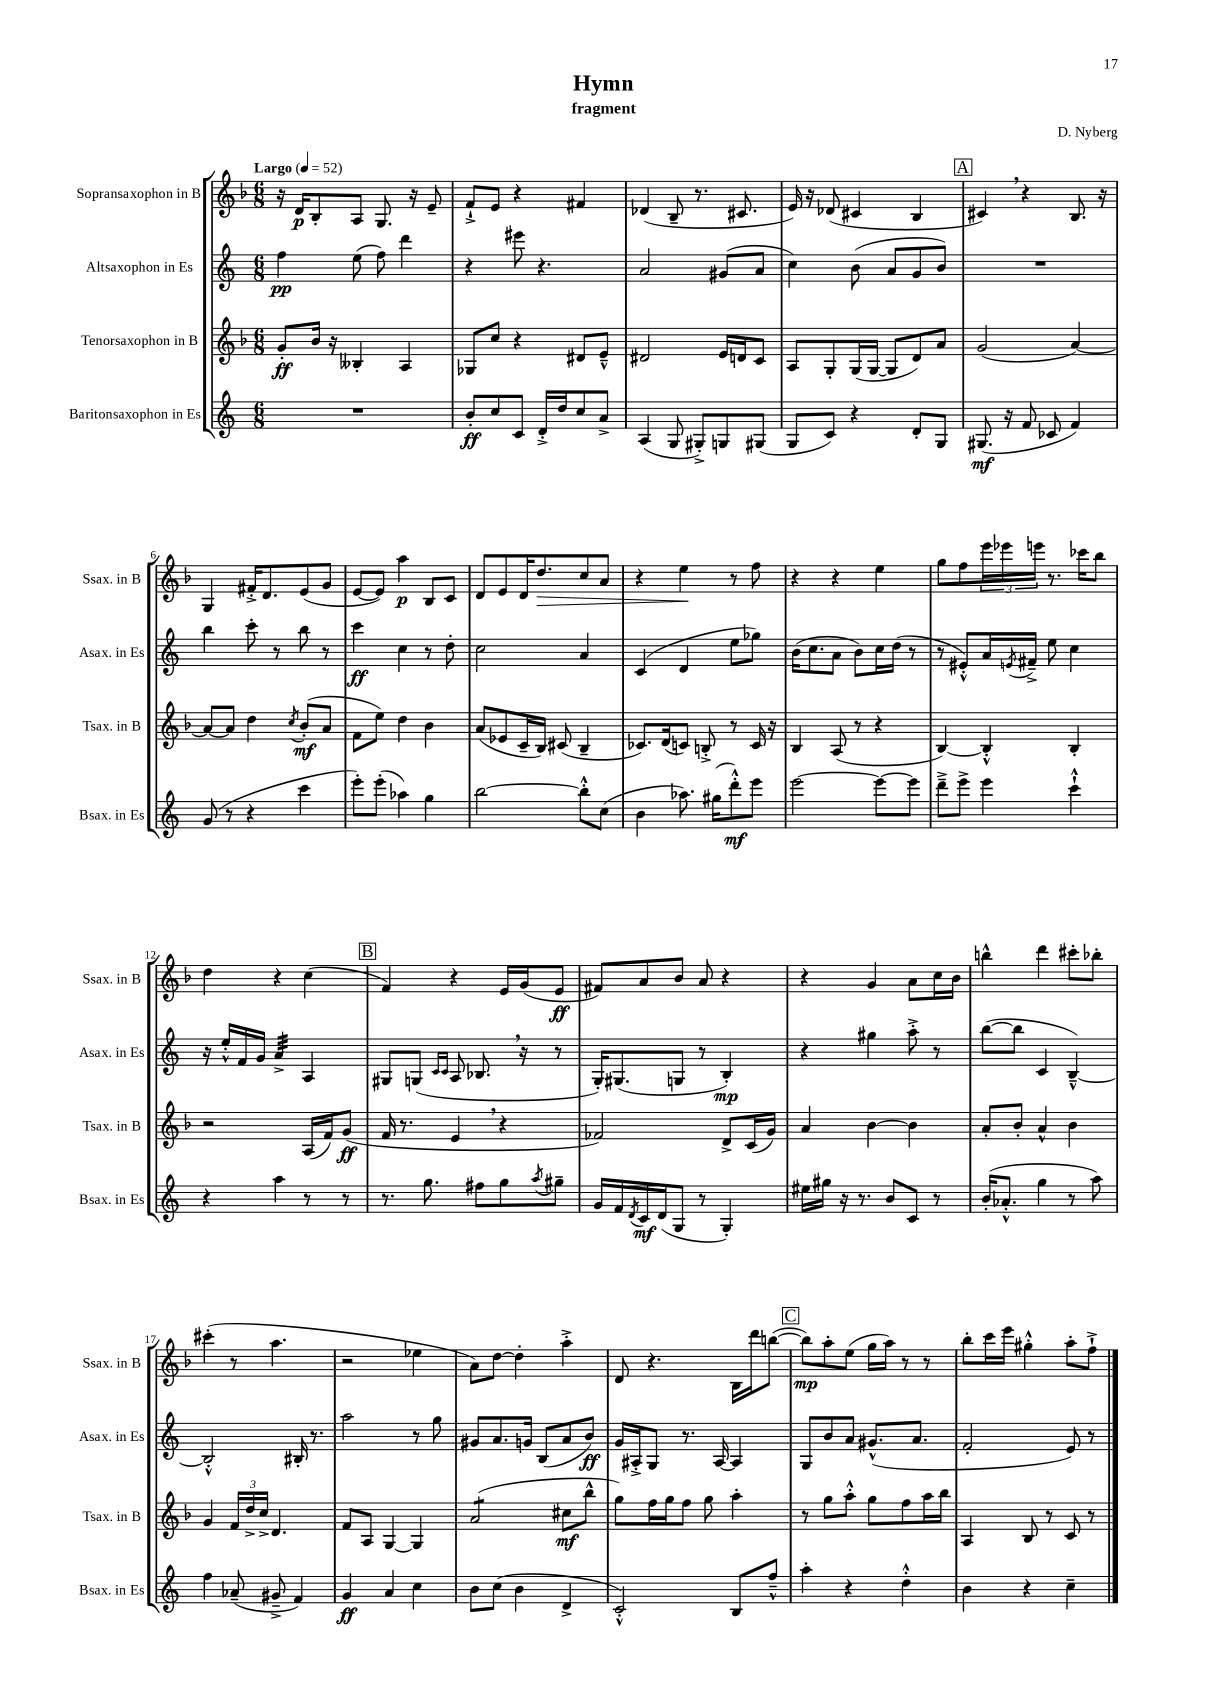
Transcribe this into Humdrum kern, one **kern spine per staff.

**kern	**kern	**kern	**kern
*staff4	*staff3	*staff2	*staff1
*clefG2	*clefG2	*clefG2	*clefG2
*k[]	*k[b-]	*k[]	*k[b-]
*M6/8	*M6/8	*M6/8	*M6/8
*MM52	*MM52	*MM52	*MM52
2.r	8g'	4ff	16r
.	.	.	16d
.	16b-	.	8B-'
.	16r	.	.
.	4B--'	(8ee	8A
.	.	8ff)	8.G
.	4A	4ddd	.
.	.	.	16r
.	.	.	8e~
=	=	=	=
8b'	8G-	4r	8f`^
8cc	8cc	.	8e
8c	4r	8eee#	4r
16d'^	.	4.r	.
16dd	.	.	.
8cc	8d#	.	4f#
8a^	8e~^^	.	.
=	=	=	=
(4A	2d#	2a	(4d-
8G	.	.	8B-~
8G#'^)	.	.	8.r
8G	16e	(8g#	.
.	16d	.	8.c#
(8G#	8c	8a	.
=	=	=	=
8G	8A	4cc)	16e)
.	.	.	16r
8c)	8G'	.	(8d-
4r	(16G	(8b	4c#
.	[16G	.	.
.	8G]	8a	.
8d'	8d)	8g	4B-
8G	8a	8b)	.
=	=	=	=
(8.G#	(2g	2.r	4c#)
16r	.	.	.
8f	.	.	4r
8c-	.	.	.
4f)	[4a)	.	8.B-
.	.	.	16r
=	=	=	=
(8g	8a_	4bb	4G
8r	8a]	.	.
4r	4dd	8ccc'	16f#'^
.	.	.	8.d
.	.	8r	.
.	8qcc	.	.
4ccc	(8b-'	8bb	(8e
.	8a	8r	8g
=	=	=	=
8eee')	8f	4ccc	[8e
(8eee'	8ee)	.	8e])
4aa-)	4dd	4cc	4aa
4gg	4b-	8r	8B-
.	.	8dd'	8c
=	=	=	=
[2bb	(8a	2cc	8d
.	8e-	.	8e
.	16c~	.	16d
.	16B-)	.	8.dd
.	(8c#	.	.
8bb'^^]	4B-~	4a	8cc
(8cc	.	.	8a
=	=	=	=
4b	8.c-)	(4c	4r
.	(16d	.	.
8.aa-)	8c)	4d	4ee
.	8B'^	.	.
(16gg#	.	.	.
8ddd'^^)	8r	8ee	8r
8eee	16c	8gg-)	8ff
.	16r	.	.
=	=	=	=
[2eee	4B-	(16b	4r
.	.	8.cc	.
.	(8A	8a	4r
.	8r	8b)	.
8eee_	4r	16cc	4ee
.	.	(16dd	.
8eee]	.	8r	.
=	=	=	=
8ddd~^	[4B-)	8r	8gg
8eee^	.	8e#'^^)	8ff
4eee	4B-'^^]	16a	24eee
.	.	.	24eee-
.	.	8qe	.
.	.	16f#~^	.
.	.	.	24eee
.	.	8ee	8.r
4ccc`^^	4B-'	4cc	.
.	.	.	16ccc-
.	.	.	8bb-
=	=	=	=
4r	2r	16r	4dd
.	.	16ee'^^	.
.	.	16f	.
.	.	16g	.
4aa	.	4a^	4r
8r	(16A	4A	(4cc
.	16f)	.	.
8r	(8g	.	.
=	=	=	=
8.r	16f	8G#	4f)
.	8.r	.	.
.	.	(8G	.
8.gg	.	.	.
.	.	16qqc	.
.	.	16qqc	.
.	4e	8A	4r
8ff#	.	8.B-	.
8gg	4r	.	16e
.	.	16r	(16g
8qaa	.	.	.
8gg#~	.	8r	8e
=	=	=	=
16g	2f-)	16G')	8f#)
16f	.	(8.G#	.
8qd	.	.	.
16c	.	.	8a
(16d	.	.	.
8G	.	8G	8b-
8r	.	8r	8a
4G')	8d^	4B')	4r
.	(16c	.	.
.	16g)	.	.
=	=	=	=
16ee#	4a	4r	4r
16gg#	.	.	.
16r	.	.	.
8.r	.	.	.
.	[4b-	4gg#	4g
8b	.	.	.
8c	4b-]	8aa'^	8a
8r	.	8r	16cc
.	.	.	16b-
=	=	=	=
(16b'	8a'	([8bb	4bb^^
8.a-'^^	.	.	.
.	8b-'	8bb]	.
4gg	4a^^	4c	4ddd
8r	4b-	[4B~^^)	8ccc#'
8aa)	.	.	8bb-'
=	=	=	=
4ff	4g	2B'^^]	(4ccc#'
(8a-~	24f	.	8r
.	24dd^	.	.
.	24cc^	.	.
8g#~^	4.d	.	4.aa
4f)	.	16B#'	.
.	.	8.r	.
=	=	=	=
4g	8f	2aa	2r
.	8A	.	.
4a	[4G	.	.
4cc	4G]	8r	4ee-
.	.	8gg	.
=	=	=	=
8b	(2a	8g#	8a)
(8cc	.	8.a	[8dd
4b	.	.	4dd']
.	.	16g	.
.	.	(8B	.
4d^	8cc#	8a	4aa'^
.	8bb-^^	8b)	.
=	=	=	=
2c'^^)	8gg)	16g	8d
.	.	16A#'^	.
.	16ff	8G	4.r
.	16gg	.	.
.	8ff	8.r	.
.	8gg	.	.
.	.	[16A#	.
8B	4aa'	4A#]	16B-
.	.	.	16ddd
8ff~^^	.	.	([8bb
=	=	=	=
4aa'	8r	8G	8bb])
.	8gg	8b	8aa'
4r	8aa'^^	8a	(8ee
.	8gg	(8.g#^^	16gg
.	.	.	16aa)
4dd'^^	8ff	.	8r
.	.	8.a	.
.	16aa	.	8r
.	16bb-	.	.
=	=	=	=
4b	4A	2f'	8bb-'
.	.	.	16ccc
.	.	.	16eee
4r	8B-	.	4gg#'^^
.	8r	.	.
4cc~	8c	8e)	8aa'
.	8r	8r	8ff`^
==	==	==	==
*-	*-	*-	*-
